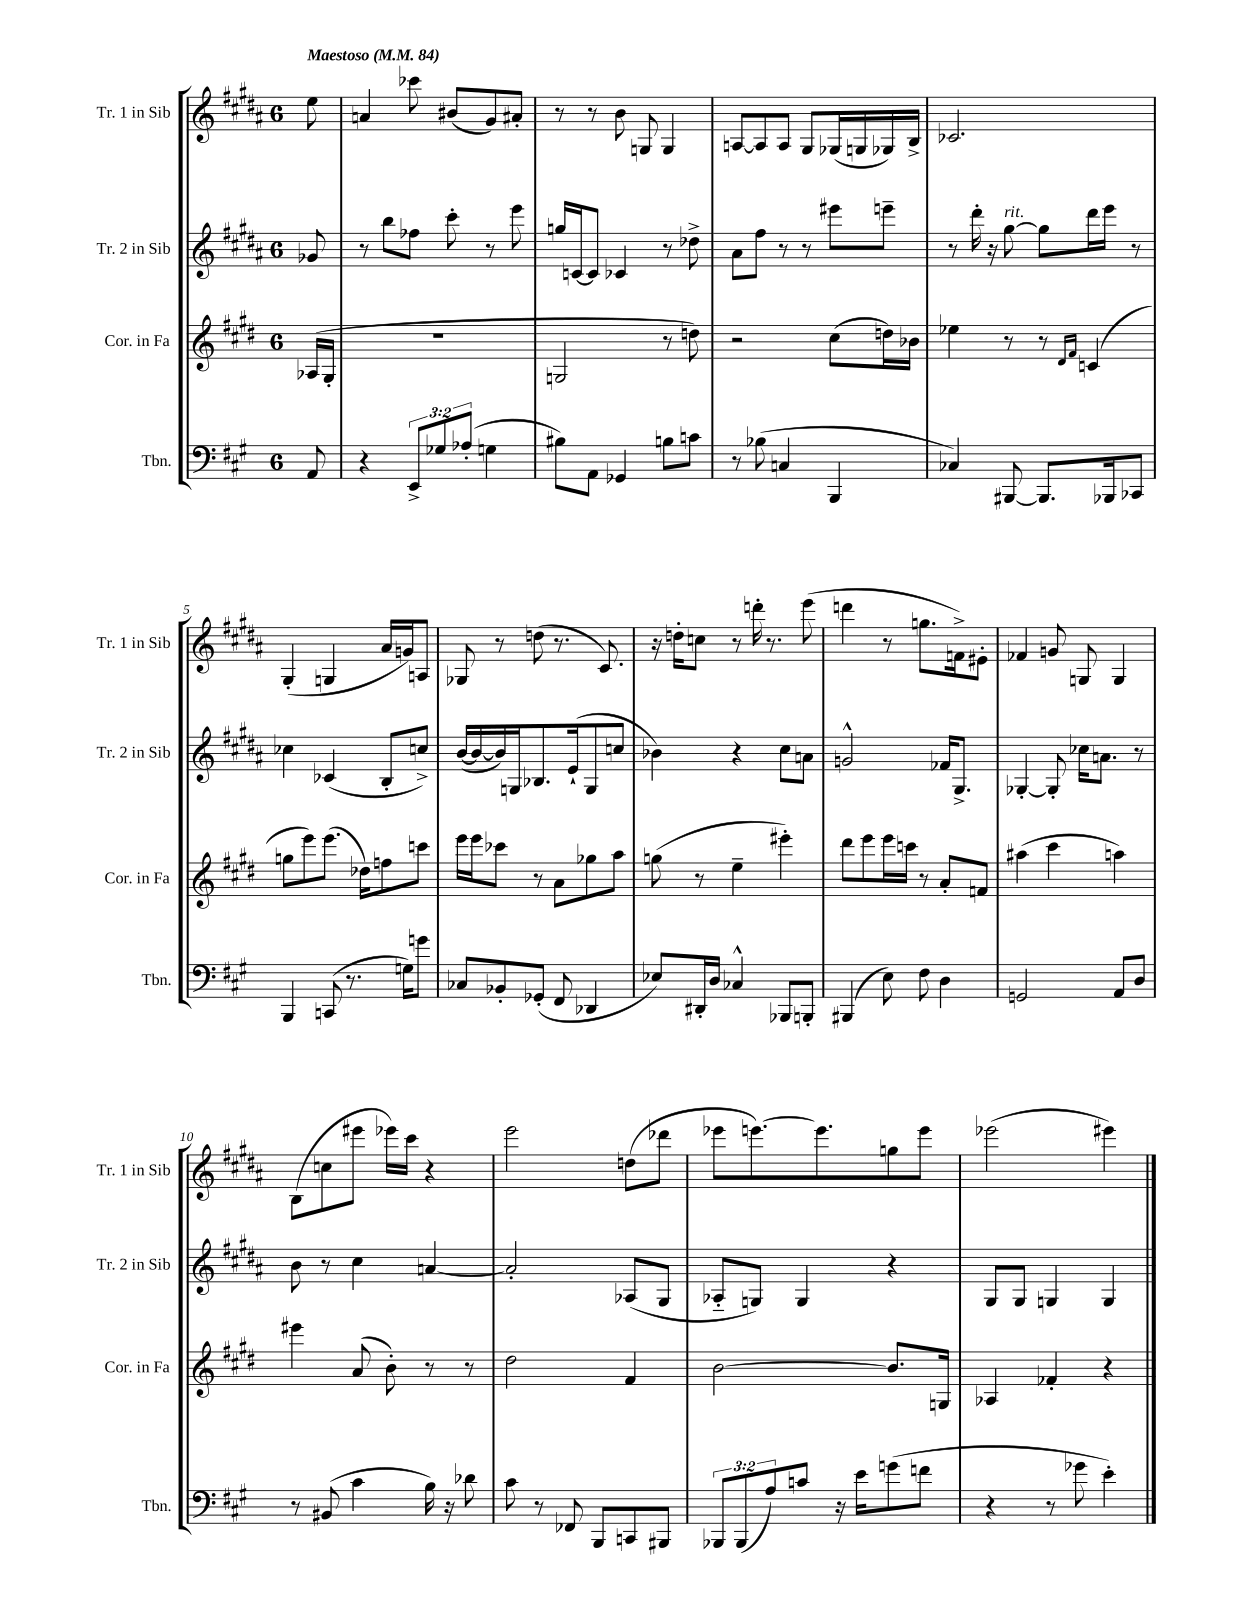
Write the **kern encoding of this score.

**kern	**kern	**kern	**kern
*staff4	*staff3	*staff2	*staff1
*clefF4	*clefG2	*clefG2	*clefG2
*k[f#c#g#]	*k[f#c#g#d#]	*k[f#c#g#d#a#]	*k[f#c#g#d#a#]
*M6/8	*M6/8	*M6/8	*M6/8
*MM84	*MM84	*MM84	*MM84
8AA	(16A-	8g-	8ee
.	16G#'	.	.
=	=	=	=
4r	2.r	8r	4a
.	.	8bb	.
12EE^	.	8ff-	8ccc-
12G-	.	.	.
.	.	8ccc#'	(8b#
(12A-'	.	.	.
4G	.	8r	8g#)
.	.	8eee	8a#'
=	=	=	=
8B#)	2G	16gg	8r
.	.	[16c	.
8AA	.	8c]	8r
4GG-	.	4c-	8b
.	.	.	8G
8B	8r	8r	4G
8c	8dd)	8dd-^	.
=	=	=	=
8r	2r	8a#	[8A
(8B-	.	8ff#	8A]
4C	.	8r	8A
.	.	8r	8G#
4BBB	(8cc#	8eee#	(16G-
.	.	.	16G
.	16dd)	8eee~	16G-)
.	16b-	.	16B^
=	=	=	=
4C-)	4ee-	8r	2.c-
.	.	16ddd#'	.
.	.	16r	.
[8BBB#	8r	[8gg#	.
8.BBB#]	8r	8gg#]	.
.	16qqd#	.	.
.	16qqf#	.	.
.	(4c	16ddd#	.
16BBB-	.	16eee	.
8CC-	.	8r	.
=	=	=	=
4BBB	8gg	4cc-	(4G#'
.	8eee)	.	.
(8CC	(8.eee	(4c-	4G
8.r	.	.	.
.	16dd-)	.	.
.	8ff	8B'	16a#
16G)	.	.	16g)
8g	8ccc	8cc^)	8A
=	=	=	=
8C-	16eee	([16b	8G-
.	16eee	16b_	.
8BB-'	8ccc-	16b])	8r
.	.	16G	.
(8GG-'	8r	8.B-	(8dd
8FF#	8a	.	8.r
.	.	(16e`	.
4DD-	8gg-	8G	.
.	.	.	8.c#)
.	8aa	8cc	.
=	=	=	=
8E-)	(8gg	4b-)	16r
.	.	.	16dd'
16DD#'	8r	.	8cc
16D	.	.	.
4C-^^	4ee~	4r	8r
.	.	.	16ddd'
.	.	.	8.r
8BBB-	4eee#')	8cc#	.
8BBB'	.	8a	(8eee
=	=	=	=
(4BBB#	8ddd#	2g^^	4ddd
.	8eee	.	.
8E)	16eee	.	8r
.	16ccc	.	.
8F#	8r	.	8.gg
4D	8a'	16f-	.
.	.	8.G#^	16f^)
.	8f	.	8e#'
=	=	=	=
2GG	(4aa#	[4G-'	4f-
.	4ccc#	8G-']	8g
.	.	16cc-	8G
.	.	8.a	.
8AA	4aa)	.	4G
8D	.	8r	.
=	=	=	=
8r	4eee#	8b	(8B
(8BB#	.	8r	8cc
4c#	(8a	4cc#	8eee#
.	8b')	.	16eee-)
.	.	.	16ccc#
16B)	8r	[4a	4r
16r	.	.	.
8d-	8r	.	.
=	=	=	=
8c#	2dd#	2a']	2eee
8r	.	.	.
8FF-	.	.	.
8BBB	.	.	.
8CC	4f#	(8A-	(8dd
8BBB#	.	8G#	8ddd-
=	=	=	=
12BBB-	[2b	8A-'~	8eee-
(12BBB-	.	.	.
.	.	8G)	[8.eee)
12A)	.	.	.
8c	.	4G	.
.	.	.	8.eee]
16r	.	.	.
16e	.	.	.
(8g	8.b]	4r	8gg
8f	.	.	8eee
.	16G	.	.
=	=	=	=
4r	4A-	8G#	(2eee-
.	.	8G#	.
8r	4f-'	4G	.
8g-	.	.	.
4e')	4r	4G	4eee#)
==	==	==	==
*-	*-	*-	*-
